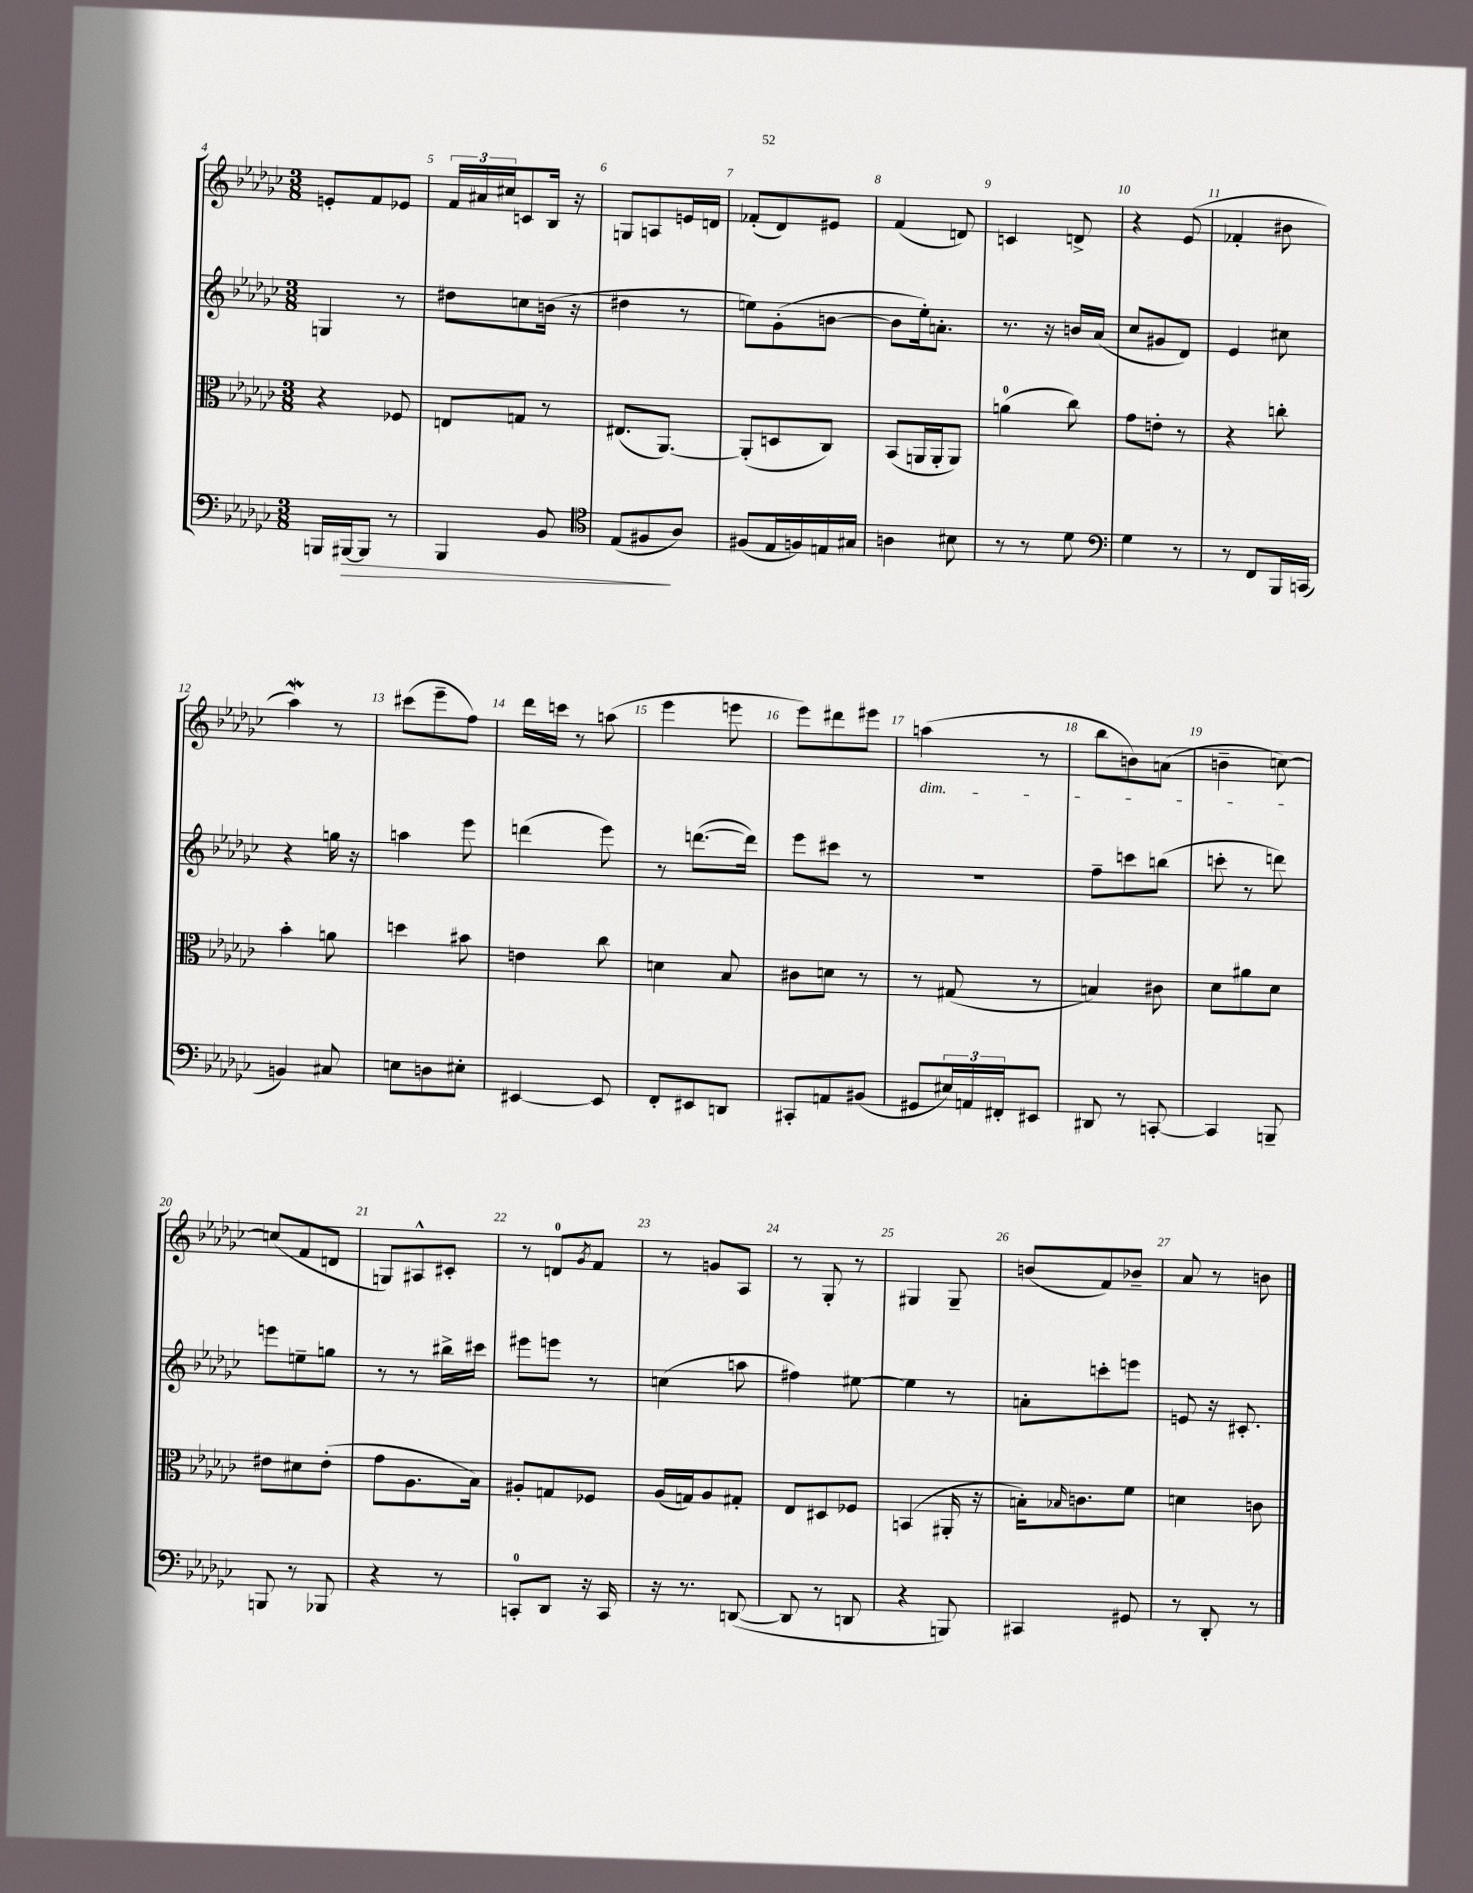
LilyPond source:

<<
\new StaffGroup <<
\new Staff = "s0" {
    \clef treble \key ges \major \numericTimeSignature \time 3/8
    e'8-. f'8 ees'8 |
    \tuplet 3/2 { f'16 ais'16 cis''16 } c'8 bes16 r16 |
    g8 a8 e'16 d'16 |
    fes'8-.( des'8) eis'8 |
    f'4( d'8) |
    c'4 d'8-> |
    r4 ees'8( |
    fes'4-. bis'8 |
    aes''4\mordent) r8 |
    cis'''8( ees'''8-- f''8) |
    des'''16 c'''16 r8 a''8( |
    ees'''4 e'''8 |
    ees'''8) dis'''8 eis'''8 |
    a''4\dim( r8 |
    bes''8 b'8) a'8( |
    b'4-- c''8~\!) |
    c''8( f'8 d'8 |
    g8) ais8-^ cis'8-. |
    r8 d'8-0 \acciaccatura { ges'8 } f'8 |
    r8 g'8 aes8 |
    r8 ges8-. r8 |
    gis4 gis8-- |
    b'8( f'8) bes'8-- |
    aes'8 r8 b'8 \bar "|." |
}
\new Staff = "s1" {
    \clef treble \key ges \major \numericTimeSignature \time 3/8
    g4 r8 |
    dis''8 c''8 b'16( r16 |
    dis''4 r8 |
    e''8) ges'8-.( b'8~ |
    b'8 ees''16-.) a'8.-. |
    r8. r16 b'16 aes'16( |
    ces''8 gis'8 des'8) |
    ees'4 cis''8 |
    r4 g''16 r16 |
    a''4 ees'''8 |
    d'''4( ees'''8) |
    r8 d'''8.~( d'''16) |
    ees'''8 cis'''8 r8 |
    R4. |
    f''8-- c'''8 b''8( |
    c'''8-. r8 d'''8) |
    e'''8 e''8-- g''8 |
    r8 r8 bis''16-> cis'''16 |
    eis'''8 e'''8 r8 |
    c''4( a''8 |
    fis''4) eis''8~ |
    eis''4 r8 |
    a'8-. c'''8-. e'''8 |
    e'8 r16 cis'8.-. \bar "|." |
}
\new Staff = "s2" {
    \clef alto \key ges \major \numericTimeSignature \time 3/8
    r4 fes8 |
    e8 g8 r8 |
    eis8.( aes,8.~) |
    aes,8-.( d8 ces8) |
    bes,8( a,16 a,16-. a,8) |
    a'4-0( ces''8) |
    ges'8 e'8-. r8 |
    r4 c''8-. |
    bes'4-. a'8 |
    d''4 bis'8 |
    e'4 ces''8 |
    d'4 bes8 |
    cis'8 d'8 r8 |
    r8 gis8( r8 |
    b4) cis'8 |
    des'8 ais'8 des'8 |
    eis'8 dis'8 eis'8-.( |
    ges'8 aes8. bes16) |
    ais8-. g8 fes8 |
    aes16( g16) aes8 gis8-. |
    ees8 dis8 fes8 |
    b,4( ais,16-. r16 |
    b16-.) \grace { bes16 } c'8. f'8 |
    d'4 c'8 \bar "|." |
}
\new Staff = "s3" {
    \clef bass \key ges \major \numericTimeSignature \time 3/8
    b,,16 bis,,16~\> bis,,8 r8 |
    bes,,4 bes,8 |
    \clef tenor ees8( fis8\! aes8) |
    fis8( ees16 f16) e16 gis16 |
    a4 bis8 |
    r8 r8 des'8 |
    \clef bass ges4 r8 |
    r8 f,8 bes,,16 c,16( |
    b,4) cis8 |
    e8 d8 eis8-. |
    eis,4~ eis,8 |
    f,8-. eis,8 d,8 |
    cis,8-. a,8 bis,8( |
    gis,8 \tuplet 3/2 { eis16) a,16 fis,16-. } eis,8 |
    dis,8 r8 c,8~-. |
    c,4 b,,8-- |
    b,,8 r8 bes,,8 |
    r4 r8 |
    c,8-0-. des,8 r16 c,16 |
    r16 r8. d,8~( |
    d,8 r8 d,8 |
    r4 b,,8) |
    cis,4 gis,8 |
    r8 des,8-. r8 \bar "|." |
}
>>
>>
\layout { \context { \Score currentBarNumber = #4 \override BarNumber.break-visibility = ##(#f #t #t) barNumberVisibility = #all-bar-numbers-visible } }
